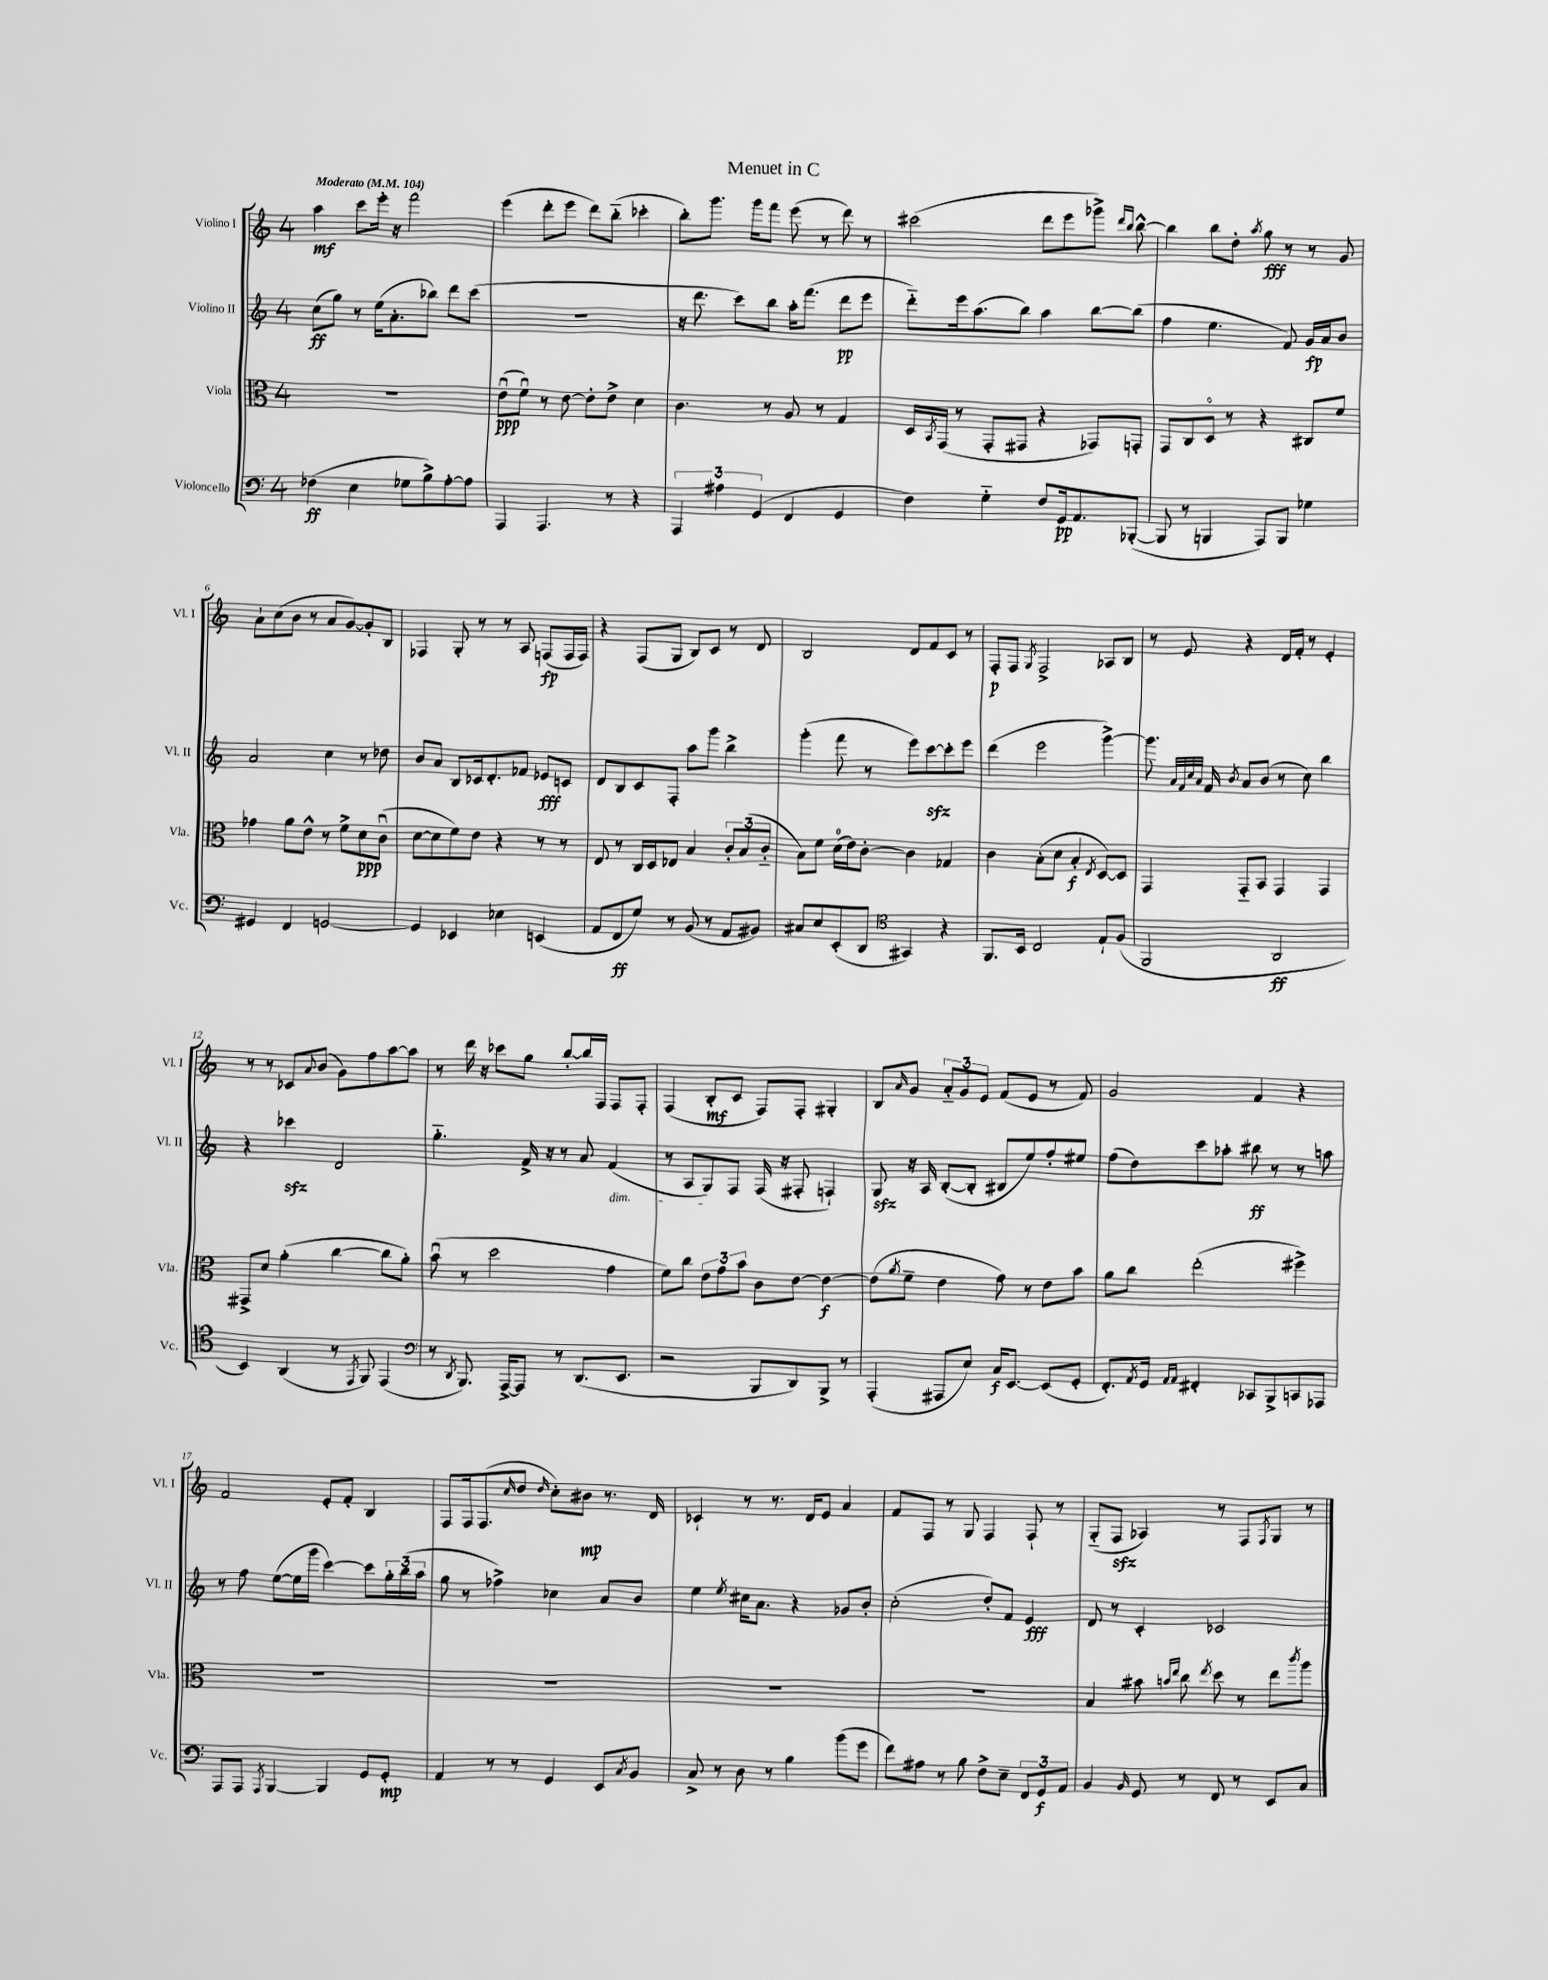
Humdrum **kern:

**kern	**kern	**kern	**kern
*staff4	*staff3	*staff2	*staff1
*clefF4	*clefC3	*clefG2	*clefG2
*k[]	*k[]	*k[]	*k[]
*M4/4	*M4/4	*M4/4	*M4/4
*MM104	*MM104	*MM104	*MM104
(4F-	1r	(8cc	4aa
.	.	8gg)	.
4E	.	8r	8ccc
.	.	(16ee	16eee'
.	.	8.a'	16r
8G-	.	.	2fff
8B^)	.	8bb-)	.
[8A'	.	8ddd	.
8A]	.	(8ccc	.
=	=	=	=
4AAA	(8eu	1r	(4eee
.	8fu)	.	.
4.AAA	8r	.	8ddd'
.	[8e	.	8eee
.	8e']	.	8ddd)
8r	8e^	.	(8bb'~
4r	4d	.	4ccc-'
=	=	=	=
6AAA	4.c	16r	8bb')
.	.	8.ddd	.
.	.	.	8.ggg
6A#	.	.	.
.	.	8ccc)	.
.	.	.	16ggg
(6GG	.	.	.
.	8r	8bb	8fff
4FF	8A	16aa'	(8eee
.	.	(8.fff	.
.	8r	.	8r
4GG	4G	8ddd	8ddd)
.	.	8eee	8r
=	=	=	=
4F)	16D	8ddd'~)	(2ccc#
.	8qBB	.	.
.	(16GG	.	.
.	8r	16eee	.
.	.	(8.aa	.
4G'~	8GG'	.	.
.	8GG#	8bb)	.
8F	4r	4aa	8ddd
16GG	.	.	8eee
8.AA	.	.	.
.	8GG-)	[8bb	8ggg-^)
.	.	.	16qqddd
.	.	.	16qqbb
([8BBB-'	8GG'	(8bb]	[8bb^^
=	=	=	=
8BBB-]	8GG	4ff	4bb]
8r	8C	.	.
4BBB	8Do	4.ee	8bb
.	8r	.	8dd'
.	.	.	8qaa
8AAA)	4r	.	8gg
8BBB	.	8f)	8r
4G-	8C#	16g	8r
.	.	16a	.
.	8f	8b	8g
=	=	=	=
4GG#	4g-	2a	8a`
.	.	.	(8cc
4FF	8a	.	8b
.	8e^^	.	8r
[2GG	8r	4cc	8a
.	8f^	.	[8g)
.	8d	8r	8g']
.	(8cu	8dd-	8B
=	=	=	=
4GG]	[8d	8b	4F-
.	8d]	8a	.
4EE-	8f)	8B	8G'
.	8e	16c-	8r
.	.	8.d'	.
4E-	4r	.	8r
.	.	8f-	8A
(4EE	8r	8e-	(8F
.	8r	8c	16F
.	.	.	16F)
=	=	=	=
8AA	8E	8d	4r
8FF	8r	8B	.
8G)	16C	8c	(8F
.	16D	.	.
8r	8E-	8F'	8G
(8BB	4B	8aa	8B)
8r	.	8ggg	8c
8AA	12c'	4bb^	8r
.	(12B	.	.
8BB#)	.	.	8d
.	12c'~	.	.
=	=	=	=
8C#	8B)	(4ggg'	2B
8E	8f	.	.
(8EE'	(16d	8fff	.
.	16e)	.	.
8DD	[8c'	8r	.
*clefC4	*	*	*
4GG#)	4c]	8eee)	8d
.	.	[8ccc	8f
4r	4G-	8ccc']	8c
.	.	8eee	8r
=	=	=	=
8.FF	4c	(4ddd	8F'
.	.	.	8F
16BB	.	.	.
.	.	.	8qG
2C	(8B'	2eee	2F^
.	8d	.	.
.	4B'	.	.
.	8qE	.	.
8E`	[8D)	[4ggg^)	8A-
(8F	8D]	.	8B
=	=	=	=
2FF	4GG	8.ggg]	8r
.	.	.	8e
.	.	32qqa	.
.	.	32qqf	.
.	.	32qqcc	.
.	.	32qqa	.
.	.	16f	.
.	.	8qb	.
.	8GG'~	8a	4r
.	8BB	(8b	.
2AA	4GG	8r	16d
.	.	.	16f'
.	.	8cc)	8r
.	4GG	4bb	4e'
=	=	=	=
4BB)	8GG#^	4r	8r
.	8d	.	8r
(4AA	(4a'	4ccc-	8c-
.	.	.	8qqa
.	.	.	(8b
8r	[4cc	2d	8g)
8qEE	.	.	.
8FF)	.	.	8ff
(4EE	8cc]	.	[8aa
.	8a')	.	8aa]
=	=	=	=
*clefF4	*	*	*
8r	(8bu	4.gg'~	8r
8qDD	.	.	.
8.BBB)	8r	.	16ddd
.	.	.	16r
.	2dd	.	8ccc-
[16AAA^	.	.	.
8AAA]	.	16f^	8gg
.	.	16r	.
8r	.	8r	[8bb'
(8.DD	.	8a	16bb]
.	.	.	16F
.	4g	(4f	8F
8.EE	.	.	.
.	.	.	8F'
=	=	=	=
2r	8f)	8r	(4F
.	8cc	8A	.
.	12e	8G)	8B'
.	12g	.	.
.	.	8F	8c
.	12b	.	.
8BBB	8c	(16F	8F)
.	.	16r	.
8DD)	[8e	8F#'	8F'
8BBB^	4e_	4F`)	4G#'
8r	.	.	.
=	=	=	=
(4AAA'	(8e]	8G	8B
.	8qa	.	16qqa
.	8f~	16r	8g
.	.	16A	.
8AAA#	4e	([8B'	12a'~
.	.	.	12g
8E)	.	8B']	.
.	.	.	12e
16C	8g)	8B#	(8f
[8.EE	.	.	.
.	8r	8ee)	8e
(8EE]	8e	8ff'	8r
8GG'	8b	8ee#	8f)
=	=	=	=
8.FF')	8a	(8ff	2g
.	8cc	8dd)	.
8qAA	.	.	.
16GG	.	.	.
16qqAA	.	.	.
16qqAA	.	.	.
4FF#'	(2ee'	8ccc	.
.	.	8aa-'	.
8CC-	.	8bb#	4f
8BBB^	.	8r	.
8CC	4ff#^)	8r	4r
8AAA-	.	8aa	.
=	=	=	=
8AAA	1r	8r	2f
8AAA	.	8ff	.
8qAAA	.	.	.
[4BBB	.	([8ee	.
.	.	16ee]	.
.	.	16ggg	.
4BBB]	.	[4ccc)	8e'
.	.	.	8f'
8GG	.	8ccc]	4B
8GG'	.	24gg'	.
.	.	(24bb	.
.	.	24aa	.
=	=	=	=
4AA	1r	8gg	8F
.	.	8r	16F
.	.	.	(8.F
8r	.	4ff-^)	.
.	.	.	16qqcc
8r	.	.	8dd
.	.	.	16qqdd
4GG	.	4cc-	8cc')
.	.	.	8b#
8EE	.	8a	8.r
8qC	.	.	.
8BB	.	8b	.
.	.	.	16d
=	=	=	=
8C^	1r	4ee	4c-`
8r	.	.	.
.	.	8qee	.
8D	.	16cc#	8r
.	.	8.a	.
8r	.	.	8.r
4B	.	4r	.
.	.	.	16d
.	.	.	8e
(8b	.	8g-	4a
8g	.	8b'	.
=	=	=	=
8f)	1r	(2cc'	8f
8A#	.	.	8F
8r	.	.	8r
8B	.	.	8G
8F^	.	8dd')	4F
8E~	.	8f	.
12FF	.	4e	8F`
12GG	.	.	.
.	.	.	8r
12AA	.	.	.
=	=	=	=
4BB	4B	8d	(8G'~
.	.	8r	8F
16qqBB	.	.	.
8GG	8b#	4c'	4A-)
.	16qqb	.	.
.	16qqee	.	.
8r	8cc	.	.
.	8qee	.	.
8FF	8dd	2c-	8r
8r	8r	.	8F
.	.	.	8qF
8EE	8ee	.	8G
.	8qccc	.	.
8C	8aa	.	8r
==	==	==	==
*-	*-	*-	*-
